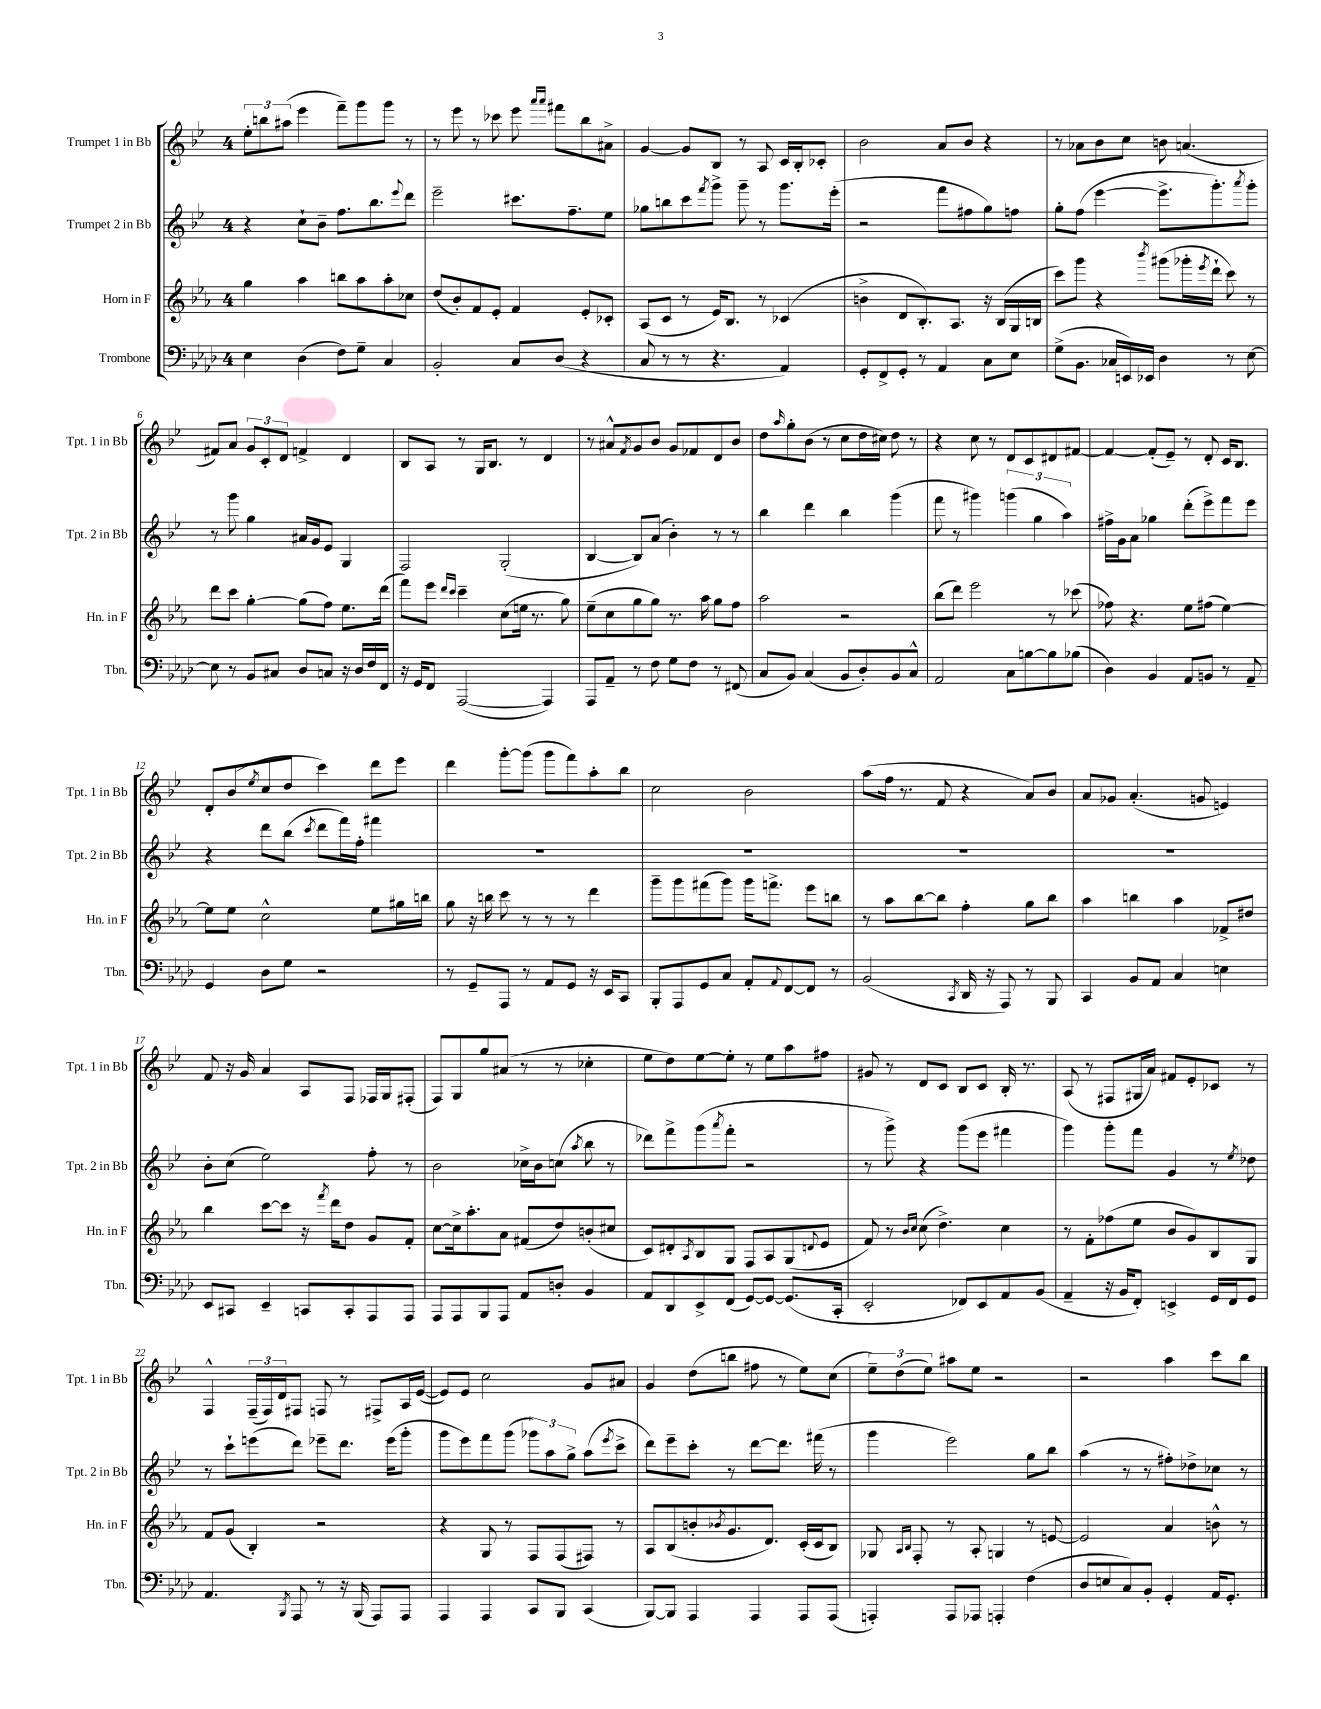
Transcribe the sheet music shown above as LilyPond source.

<<
\new StaffGroup <<
\new Staff = "s0" \with { instrumentName = "Trumpet 1 in Bb" shortInstrumentName = "Tpt. 1 in Bb" } {
    \clef treble \key bes \major \once \override Staff.TimeSignature.style = #'single-digit \time 4/4
    \tuplet 3/2 { ees''8-. b''8 ais''8( } ees'''4 f'''8--) g'''8 g'''8 r8 |
    r8 ees'''8 r8 ces'''8 ees'''8 \grace { a'''16 a'''16 } fis'''8 bes''8 ais'8-> |
    g'4~ g'8 bes8 r8 a8 c'16 bes16-. ces'8-. |
    bes'2 a'8 bes'8 r4 |
    r8 aes'8 bes'8 c''8 b'8 a'4.( |
    fis'8) a'8 \tuplet 3/2 { g'8 c'8-. d'8 } f'4-> d'4 |
    bes8 a8 r8 g16 bes8. r8 d'4 |
    r8 ais'8-^ \acciaccatura { f'8 } g'8 bes'8 g'8 fes'8 d'8 bes'8 |
    d''8 \grace { a''16 } g''8-. bes'8( r8 c''8 d''16 cis''16) d''8 r8 |
    r4 c''8 r8 d'8 c'8 dis'8 fis'8~ |
    fis'4~ fis'8-.( ees'8--) r8 d'8-. c'16 bes8. |
    d'8-. bes'8( \acciaccatura { ees''8 } c''8 d''8 c'''4) d'''8 ees'''8 |
    d'''4 g'''8~-. g'''8( g'''8 f'''8) a''8-. bes''8 |
    c''2 bes'2 |
    a''8( f''16 r8. f'8 r4 a'8) bes'8 |
    a'8 ges'8 a'4.-.( g'8 e'4) |
    f'8 r16 g'16 a'4 a8 f8 fes16 g16 fis8-.( |
    f8) g8 g''8 ais'8( r8 r8 ces''4-. |
    ees''8 d''8) ees''8~ ees''8-. r8 ees''8 a''8 fis''8 |
    gis'8 r8 d'8 c'8 bes8 c'8 bes16-. r8. |
    a8( r8 fis8 gis16 a'16) fis'8 ees'8-. ces'8 r8 |
    f4-^ \tuplet 3/2 { f16--( f16) d'16 } fis8 f8 r8 fis8-> a16 ees'16~( |
    ees'8) ees'8 c''2 g'8 ais'8 |
    g'4 d''8( b''8 fis''8 r8 ees''8) c''8( |
    \tuplet 3/2 { ees''8--) d''8( ees''8) } ais''8 ees''8 r2 |
    r2 a''4 c'''8 bes''8 \bar "|." |
}
\new Staff = "s1" \with { instrumentName = "Trumpet 2 in Bb" shortInstrumentName = "Tpt. 2 in Bb" } {
    \clef treble \key bes \major \once \override Staff.TimeSignature.style = #'single-digit \time 4/4
    r4 c''8-! bes'8-- f''8. bes''8. \appoggiatura { ees'''8 } d'''8 |
    ees'''2-- cis'''8. f''8.-- ees''8 |
    ges''8 b''8 c'''8 \acciaccatura { f'''8 } g'''8-> g'''8-- r8 g'''8. ees'''16-.( |
    r2 f'''8 fis''8 g''8) f''8 |
    g''8-. f''8( ees'''4~ ees'''8.-> g'''8.-.) \acciaccatura { a'''8 } g'''8-. |
    r8 g'''8 g''4 ais'16 g'16 ees'8 g4 |
    f2 g2-.( |
    bes4~ bes8) a'8( bes'4-.) r8 r8 |
    bes''4 d'''4 bes''4 g'''4( |
    f'''8 r8 gis'''4) \tuplet 3/2 { g'''4( g''4 a''4) } |
    fis''16-> g'16 a'8 ges''4 d'''8-.( ees'''8->) f'''8 ees'''8 |
    r4 d'''8 bes''8( \acciaccatura { c'''8 } d'''8 f'''16) f''16-. fis'''4 |
    R1 |
    R1 |
    R1 |
    R1 |
    bes'8-. c''8( ees''2) f''8-. r8 |
    bes'2 ces''16-> bes'16 c''8( \acciaccatura { a''8 } bes''8 r8 |
    des'''8) f'''8-> g'''8( \acciaccatura { a'''8 } f'''8-. r2 |
    r8 g'''8->) r4 g'''8( ees'''8 fis'''4 |
    g'''4) g'''8-. f'''8 g'4 r8 \acciaccatura { ees''8 } des''8 |
    r8 c'''8-! e'''8( d'''8) ees'''8-- d'''8. ees'''16( g'''8-. |
    g'''8 ees'''8) f'''8 g'''8( \tuplet 3/2 { ges'''8) a''8 g''8-> } a''8( \acciaccatura { ees'''8 } c'''8-> |
    d'''8) ees'''8-- c'''8-. r8 d'''8~ d'''8. fis'''16( r8 |
    g'''4 ees'''2) g''8 bes''8 |
    a''4( r8 r8 fis''8-.) des''8-> ces''8 r8 \bar "|." |
}
\new Staff = "s2" \with { instrumentName = "Horn in F" shortInstrumentName = "Hn. in F" } {
    \clef treble \key ees \major \once \override Staff.TimeSignature.style = #'single-digit \time 4/4
    g''4 aes''4 b''8 aes''8 aes''8-. ces''8 |
    d''8( bes'8-.) f'8 ees'8-. f'4 ees'8-. ces'8-. |
    aes8( c'8 r8 ees'16) bes8. r8 ces'4( |
    b'4-> d'8 bes8.-.) aes8. r16 bes16( g16 b16 |
    c'''8) g'''8 r4 \acciaccatura { bes'''8 } gis'''8( ges'''16-. \acciaccatura { ees'''8 } d'''16-! c'''8) r8 |
    d'''8 c'''8 g''4~-. g''8( f''8) ees''8. d'''16( |
    f'''8) ees'''8 \grace { d'''16 c'''16 } c'''4-- c''8( e''16 r8. g''8) |
    ees''8--( c''8 g''8 g''8) r8. aes''16 g''8 f''8 |
    aes''2 r2 |
    bes''8( d'''8) ees'''2 r8 ces'''8( |
    fes''8) r4. ees''8 fis''8( ees''4~) |
    ees''8 ees''8 c''2-^ ees''8 gis''16 b''16 |
    g''8 r16 b''16 c'''8 r8 r8 r8 d'''4 |
    g'''8-- g'''8 fis'''8( g'''8) g'''16 f'''8.-> ees'''8 b''8 |
    r8 aes''8 bes''8~ bes''8 f''4-. g''8 bes''8 |
    aes''4 b''4 aes''4 fes'8-> dis''8 |
    bes''4 c'''8~ c'''8 r16 \acciaccatura { f'''8 } d'''16 d''8 g'8 f'8-. |
    c''8~ c''16-> aes''8.-. aes'8 fis'8( d''8) b'8-.( cis''8 |
    c'8) dis'8-. \acciaccatura { aes8 } bes8 g8 f8 aes8 g8( \appoggiatura { d'8 } ees'8 |
    f'8) r8 \grace { bes'16 c''16 } c''8( d''4.->) c''4 |
    r8 f'8-. fes''8( ees''8 bes'8 g'8) bes8 g8 |
    f'8 g'8( bes4-.) r2 |
    r4 g8 r8 f8 f8( fis8) r8 |
    aes8 bes8( b'8-. \acciaccatura { bes'8 } g'8. d'8.) c'16-.( c'16 bes8) |
    ges8 \grace { aes16 bes16 } f8-. r8 aes8-. g4 r8 e'8~ |
    e'2 aes'4 b'8-^ r8 \bar "|." |
}
\new Staff = "s3" \with { instrumentName = "Trombone" shortInstrumentName = "Tbn." } {
    \clef bass \key aes \major \once \override Staff.TimeSignature.style = #'single-digit \time 4/4
    ees4 des4( f8) g8-- c4 |
    bes,2-. c8 des8( r4 |
    c8 r8 r8 r4. aes,4) |
    g,8-. f,8-> g,8-. r8 aes,4 c8 ees8 |
    g8->( bes,8. ces16 e,16) ees,16 des4 r8 ees8~ |
    ees8 r8 bes,8 cis8 des8 c8 r16 des16 f16 f,16 |
    r16 g,16 f,8 aes,,2~( aes,,4) |
    aes,,8 aes,8-- r8 f8 g8 f8 r8 fis,8( |
    c8 bes,8) c4( bes,8 des8-.) bes,8 c8-^ |
    aes,2 c8 b8~ b8 bes8( |
    des4) bes,4 aes,8 b,8 r8 aes,8-- |
    g,4 des8 g8 r2 |
    r8 g,8-- aes,,8 r8 aes,8 g,8 r16 ees,16 c,8 |
    bes,,8-. aes,,8 g,8 c8 aes,8-. \appoggiatura { aes,8 } f,8~ f,8 r8 |
    bes,2( \acciaccatura { c,8 } des,16 r16 aes,,8) r8 bes,,8 |
    c,4 bes,8 aes,8 c4 e4 |
    ees,8 cis,8 ees,4-- c,8 c,8-. aes,,8 aes,,8 |
    aes,,8 aes,,8 bes,,8 aes,,8 aes,8 d8-. bes,4 |
    aes,8 des,8 ees,8-> f,8( g,8~) g,8~ g,8.( c,16-. |
    ees,2-. fes,8) ees,8 aes,8 bes,8( |
    aes,4-- r16 bes,16 f,8-.) e,4-> g,16 f,16 g,8 |
    aes,4. \acciaccatura { bes,,8 } aes,,8 r8 r16 bes,,16( aes,,8) aes,,8 |
    aes,,4 aes,,4 c,8 bes,,8 c,4( |
    bes,,8~) bes,,8 aes,,4 aes,,4 aes,,8 aes,,8( |
    a,,4-.) a,,8 aes,,8 a,,4-. f4( |
    des8 e8 c8) bes,8-. g,4-. aes,16 g,8.-. \bar "|." |
}
>>
>>
